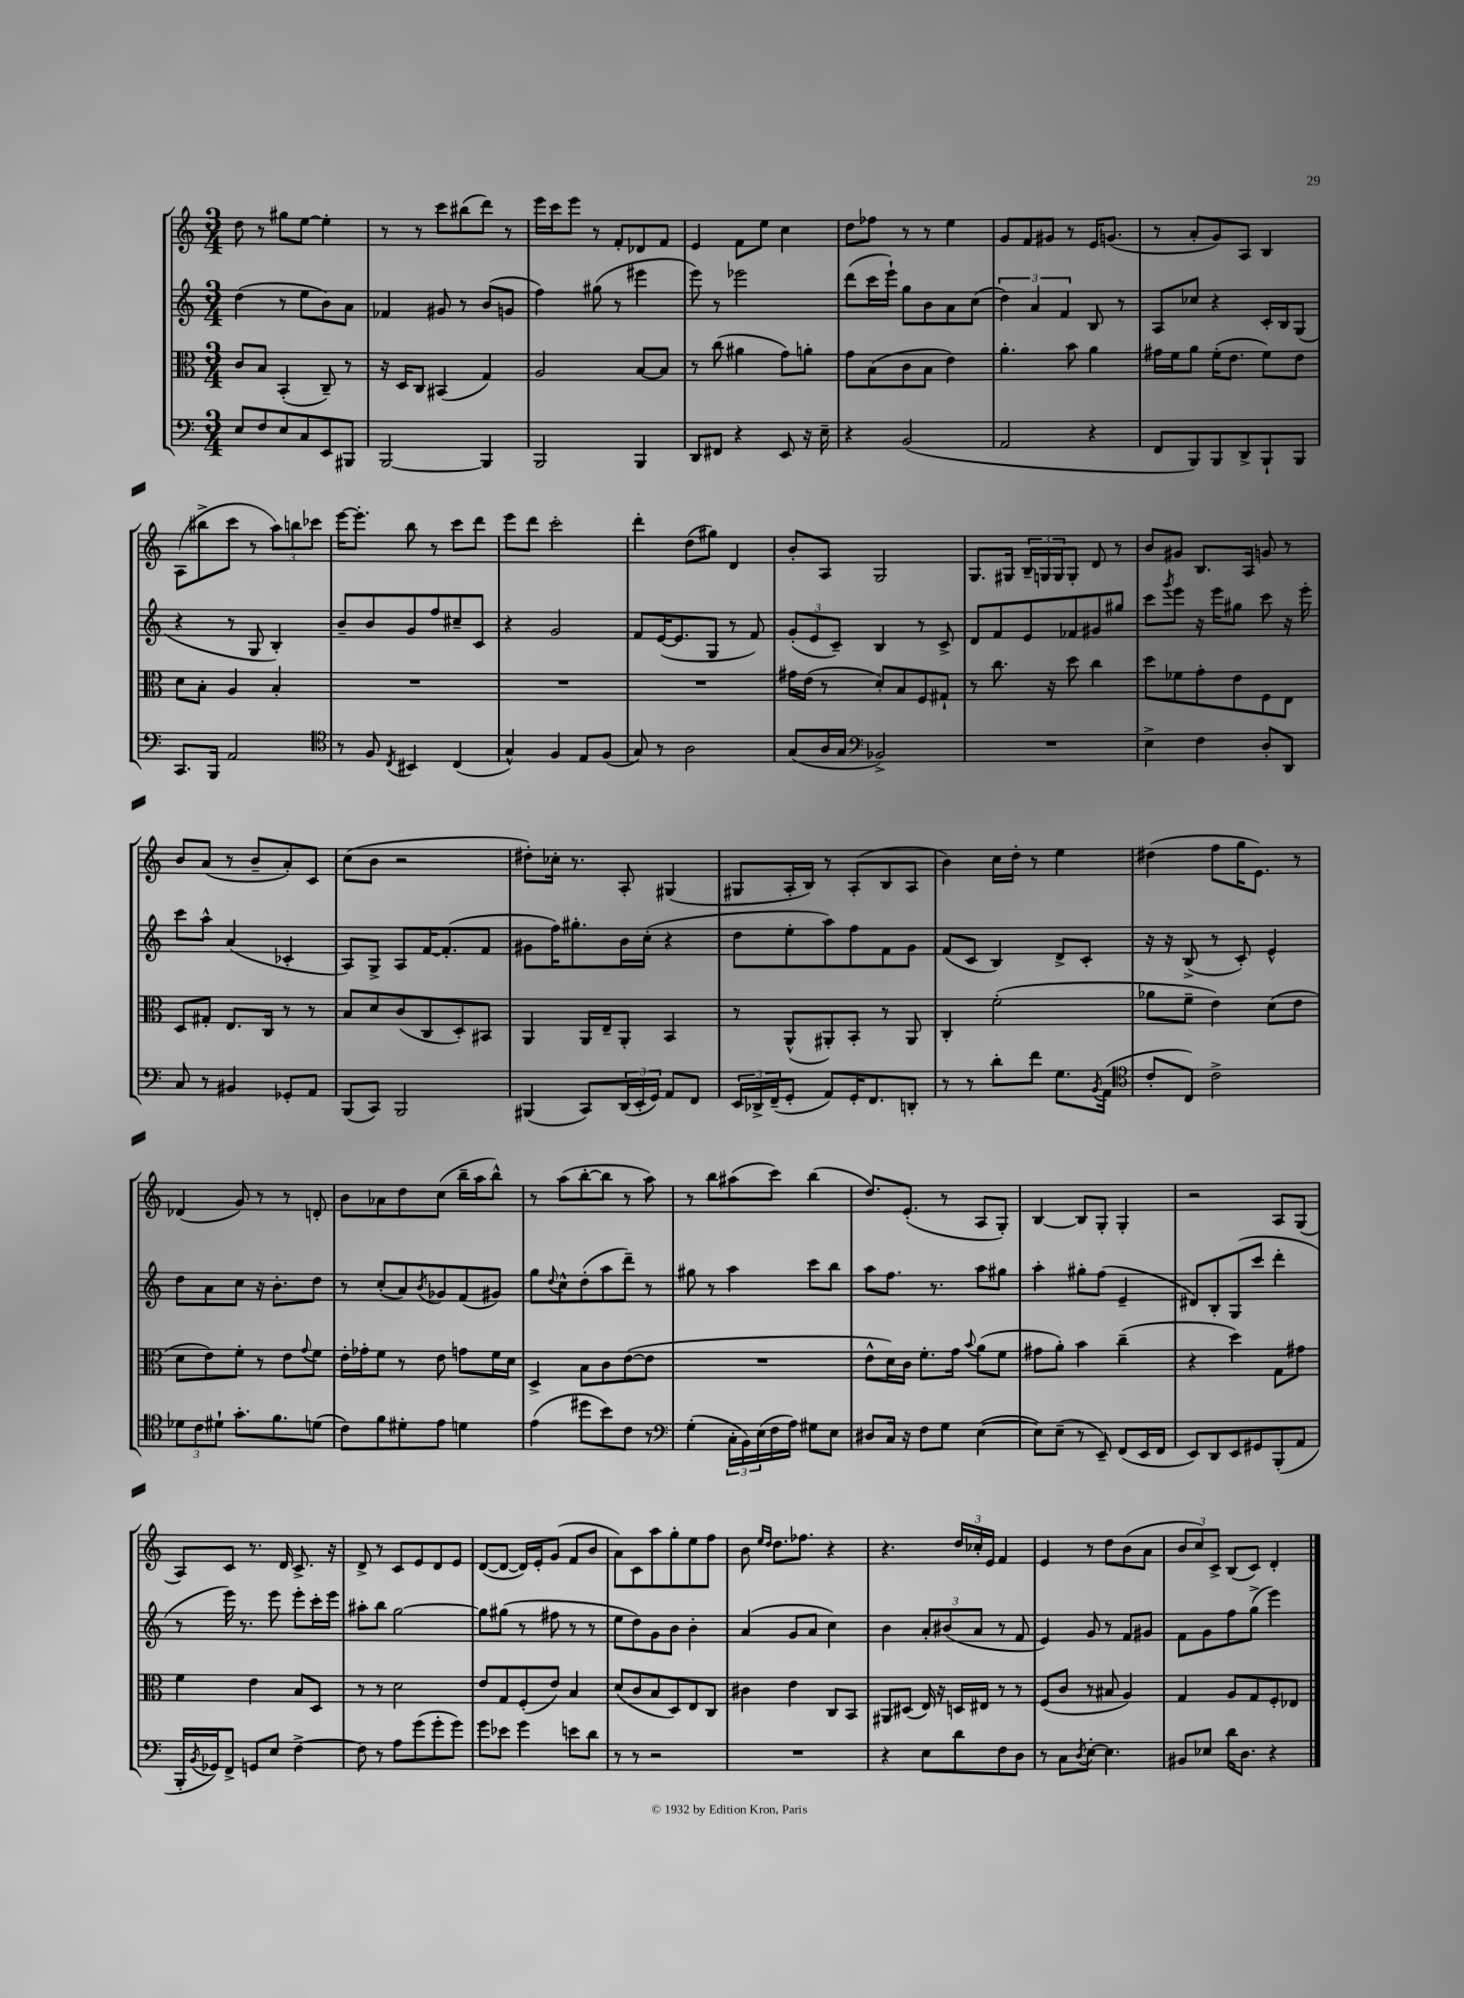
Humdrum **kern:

**kern	**kern	**kern	**kern
*staff4	*staff3	*staff2	*staff1
*clefF4	*clefC3	*clefG2	*clefG2
*k[]	*k[]	*k[]	*k[]
*M3/4	*M3/4	*M3/4	*M3/4
8E	8c	(4dd	8dd
8F	8B	.	8r
8E	(4BB'	8r	8gg#
8C	.	8ee	[8ee
8EE	8C~)	8b)	4ee']
8BBB#	8r	8a	.
=	=	=	=
[2BBB	16r	4f-	8r
.	16D	.	.
.	8C	.	8r
.	(4BB#	8g#	8ccc
.	.	8r	(8bb#
4BBB]	4G)	(8b	8ddd)
.	.	8g	8r
=	=	=	=
2BBB	2A	4ff)	16eee
.	.	.	16ccc
.	.	.	8eee
.	.	(8gg#	8r
.	.	8r	8f'
4BBB	[8B	4eee#	8d-
.	8B]	.	8f
=	=	=	=
8DD	8r	8eee)	4e
8FF#	(8cc	8r	.
4r	4a#	2eee-	8f
.	.	.	8ee
8EE	8g)	.	4cc
16r	8a'	.	.
16E~	.	.	.
=	=	=	=
4r	8g	(8ddd	8dd
.	(8B	16ccc	8ff-
.	.	16eee`)	.
(2BB	8c	8gg	8r
.	8B	8b	8r
.	4e)	8a	4ee
.	.	(8cc	.
=	=	=	=
2AA	4.a'	6dd)	8g
.	.	.	8f
.	.	6a	.
.	.	.	8g#
.	.	6f	.
.	8b	.	8r
4r	4a	8B	16e
.	.	.	(8.g
.	.	8r	.
=	=	=	=
8FF	16g#	8A	8r
.	16f	.	.
8BBB)	8a	8cc-	8a'
8BBB	(16f'	4r	8g)
.	8.e	.	.
8DD^	.	.	8A
8BBB`	8f)	16c'	4B
.	.	16B	.
8BBB	8e	(8G	.
=	=	=	=
8.CC	8d	4r	(8A
.	8B'	.	8bb#^
16BBB	.	.	.
2AA	4A	8r	8ccc
.	.	8G	8r
.	4B'	4B')	12aa)
.	.	.	12bb
.	.	.	12ccc-
=	=	=	=
*clefC4	*	*	*
8r	2.r	8b~	[16eee
.	.	.	8.eee']
8F	.	8b	.
8qC	.	.	.
4BB#	.	8g	8bb
.	.	8ff	8r
(4C	.	8cc#~	8ccc
.	.	8c	8ddd
=	=	=	=
4G^^)	2.r	4r	8eee
.	.	.	8ddd
4F	.	2g	2ccc'
8E	.	.	.
(8F	.	.	.
=	=	=	=
8G)	2.r	8f	4ddd'
8r	.	([16e	.
.	.	8.e]	.
2A	.	.	(8dd
.	.	8G	8gg#)
.	.	8r	4d
.	.	8f)	.
=	=	=	=
(8G	16g#	(12g'	8b'
.	(16e	.	.
.	.	12e	.
16A	8r	.	8A
.	.	12c~)	.
16G	.	.	.
*clefF4	*	*	*
2BB-^)	8d')	4B	2G
.	8B	.	.
.	8F	8r	.
.	8G#`	8c^	.
=	=	=	=
2.r	8r	8d	8.G
.	8.cc	8f	.
.	.	.	16G#
.	.	8e	24B~
.	.	.	24G
.	16r	.	.
.	.	.	24G
.	8dd	8f-	8G'
.	4cc	8g#	8d
.	.	8gg#	8r
=	=	=	=
4E^	8dd	8ccc	8b
.	.	8qggg	.
.	8f-	8eee	8g#
4F	8g'	16r	8.B
.	.	16eee	.
.	8e	8gg#	.
.	.	.	16A
8D'	8F	8ccc	8g
8DD	8E	16r	8r
.	.	16eee'	.
=	=	=	=
8C	8D	8ccc	8b
8r	8G#'	8aa^^	(8a
4BB#	8.E	(4a	8r
.	.	.	8b~
.	16C	.	.
8GG-'	8r	4c-'	8a')
8AA	8r	.	8c
=	=	=	=
(8BBB	8B	8A)	(8cc
8CC)	8d	8G^	8b
2BBB	(8c	8A	2r
.	8C	[16f	.
.	.	(8.f']	.
.	8D')	.	.
.	8BB#	8f	.
=	=	=	=
(4BBB#	4AA	8g#	8dd#')
.	.	16ff)	16cc-'
.	.	8.gg#'	8.r
8CC)	16AA	.	.
.	16E~	.	.
(24DD	8AA'	16b	8A'
24EE'	.	.	.
.	.	(16cc'	.
24GG)	.	.	.
8AA	4BB	4r	(4G#
8FF	.	.	.
=	=	=	=
24EE	8r	8dd	8G#
24DD-^	.	.	.
(24FF~	.	.	.
8GG'	(8AA^^	8ee'	16A'
.	.	.	16B)
8AA)	8AA#')	8aa)	8r
16GG'	8BB'	8ff	(8A'
8.FF	.	.	.
.	8r	8f	8B
8DD'	8AA#	8g	8A
=	=	=	=
8r	4C'	(8f	4b)
8r	.	8c	.
8d'	(2f'	4B)	16cc
.	.	.	16dd'
8f	.	.	8r
8.G	.	8d^	4ee
.	.	8c'	.
8qBB	.	.	.
(16AA	.	.	.
=	=	=	=
*clefC4	*	*	*
8c'	8a-	16r	(4dd#
.	.	16r	.
8C)	8f~	(8B^	.
2c^	4e)	8r	8ff
.	.	8c')	16gg
.	.	.	8.e)
.	(8d	4e^^	.
.	8e	.	8r
=	=	=	=
12d-	8d	8dd	(4d-
12c	.	.	.
.	8e)	8a	.
12d#`	.	.	.
8.g'	8f'	8cc	8g)
.	8r	16r	8r
8.f	.	8.b'	.
.	8e	.	8r
.	8qqg	.	.
(8d	8f	8dd	8d'
=	=	=	=
8c)	16e'	8r	8b
.	16g-'	.	.
8f	8f	(8cc'	8a-
8d#'	8r	8a)	8dd
.	.	8qb	.
8e	8e	8g-	(8cc
4d	8g	(8f	16bb~
.	.	.	16aa
.	16f	8g#)	8bb^^)
.	16d	.	.
=	=	=	=
(4e	4D^	8gg	8r
.	.	8qqdd	.
.	.	8cc^^	(8aa
8dd#	8B	(8dd'	[8bb'
8b)	8c	8aa	8bb]
8c	([8e	8ddd~)	8r
8r	8e]	8r	8aa)
=	=	=	=
*clefF4	*	*	*
(4G'	2.r	8gg#	8r
.	.	8r	8bb
24C'	.	4aa	(8aa#
24BB)	.	.	.
(24E	.	.	.
16F	.	.	8ccc)
16A)	.	.	.
8G#	.	8ccc	(4bb
8E	.	8bb	.
=	=	=	=
8D#	8e^^	8aa	8.dd)
16C	16d)	8.ff	.
16r	16c	.	(8.e'
8F	8.f'	.	.
.	.	8.r	.
8G	.	.	8r
.	16g	.	.
.	8qqb	.	.
([4E	(8a	8aa	8A
.	8f	8gg#	8G')
=	=	=	=
8E])	8g#	4aa'	[4B
(8E~	8a')	.	.
8r	4b	8gg#'	8B]
8EE~)	.	(8ff	8G'
(8FF	(4cc~	4e~	4G'
16EE	.	.	.
16FF	.	.	.
=	=	=	=
8EE)	4r	8d#)	2r
8DD	.	8B'	.
8EE	4dd)	(8G	.
8GG#	.	8ccc	.
(8BBB'	8G	4ddd'	8A
8AA	8g#	.	(8G
=	=	=	=
16BBB'	4f	8r	8A)
8qBB	.	.	.
16GG-)	.	.	.
8FF^	.	16eee)	8c
.	.	8.r	.
8GG	4e	.	8.r
8E	.	8eee	.
.	.	.	16d
[4F^	8B	8eee'	8.c^
.	8D	16ccc'	.
.	.	16eee	16r
=	=	=	=
8F]	8r	8aa#'	8d^
8r	8r	8bb	8r
8A	2d	[2gg	8c
(8g	.	.	8e
8g'	.	.	8d
8g)	.	.	8e
=	=	=	=
8g	8e	8gg]	([8d
8e-	8G	(8gg#	8d_
4g	(8F'	8r	16d])
.	.	.	16e'
.	8e)	8ff#	(8g
8e	4B	8r	8f
8d	.	8r	8b
=	=	=	=
8r	(8d	8ee	8a)
8r	8c	8dd)	8c
2r	8B	8g	8aa
.	8D)	8b	8gg'
.	8E	4b'	8ee
.	8C	.	8ff
=	=	=	=
2.r	4c#	(4a	8b
.	.	.	16qqee
.	.	.	16qqdd
.	.	.	8.dd
.	4e	8g	.
.	.	.	8.ff-
.	.	8a	.
.	8C	4cc)	4r
.	8BB	.	.
=	=	=	=
4r	8AA#	4b	4.r
.	(8D#	.	.
8E	16E)	12a'	.
.	16r	.	.
.	.	(12b#	.
8d	16D	.	24dd
.	.	12a	24cc-'
.	16E#	.	.
.	.	.	24e
8F	8r	8r	4f
8D	8r	8f	.
=	=	=	=
8r	(8F	4e)	4e
8C	8c	.	.
8qD	.	.	.
[8E'	8r	8g	8r
4.E]	8B#	8r	8dd
.	4A)	8f	(8b
.	.	8g#	8a
=	=	=	=
8BB#	4G	8f	12b
.	.	.	12cc)
8E-	.	8g	.
.	.	.	12c^
16d	8A	8ff	(8B
8.D	.	.	.
.	8G	(8gg^	8c)
4r	8F'	4eee)	4d'
.	8E-	.	.
==	==	==	==
*-	*-	*-	*-
